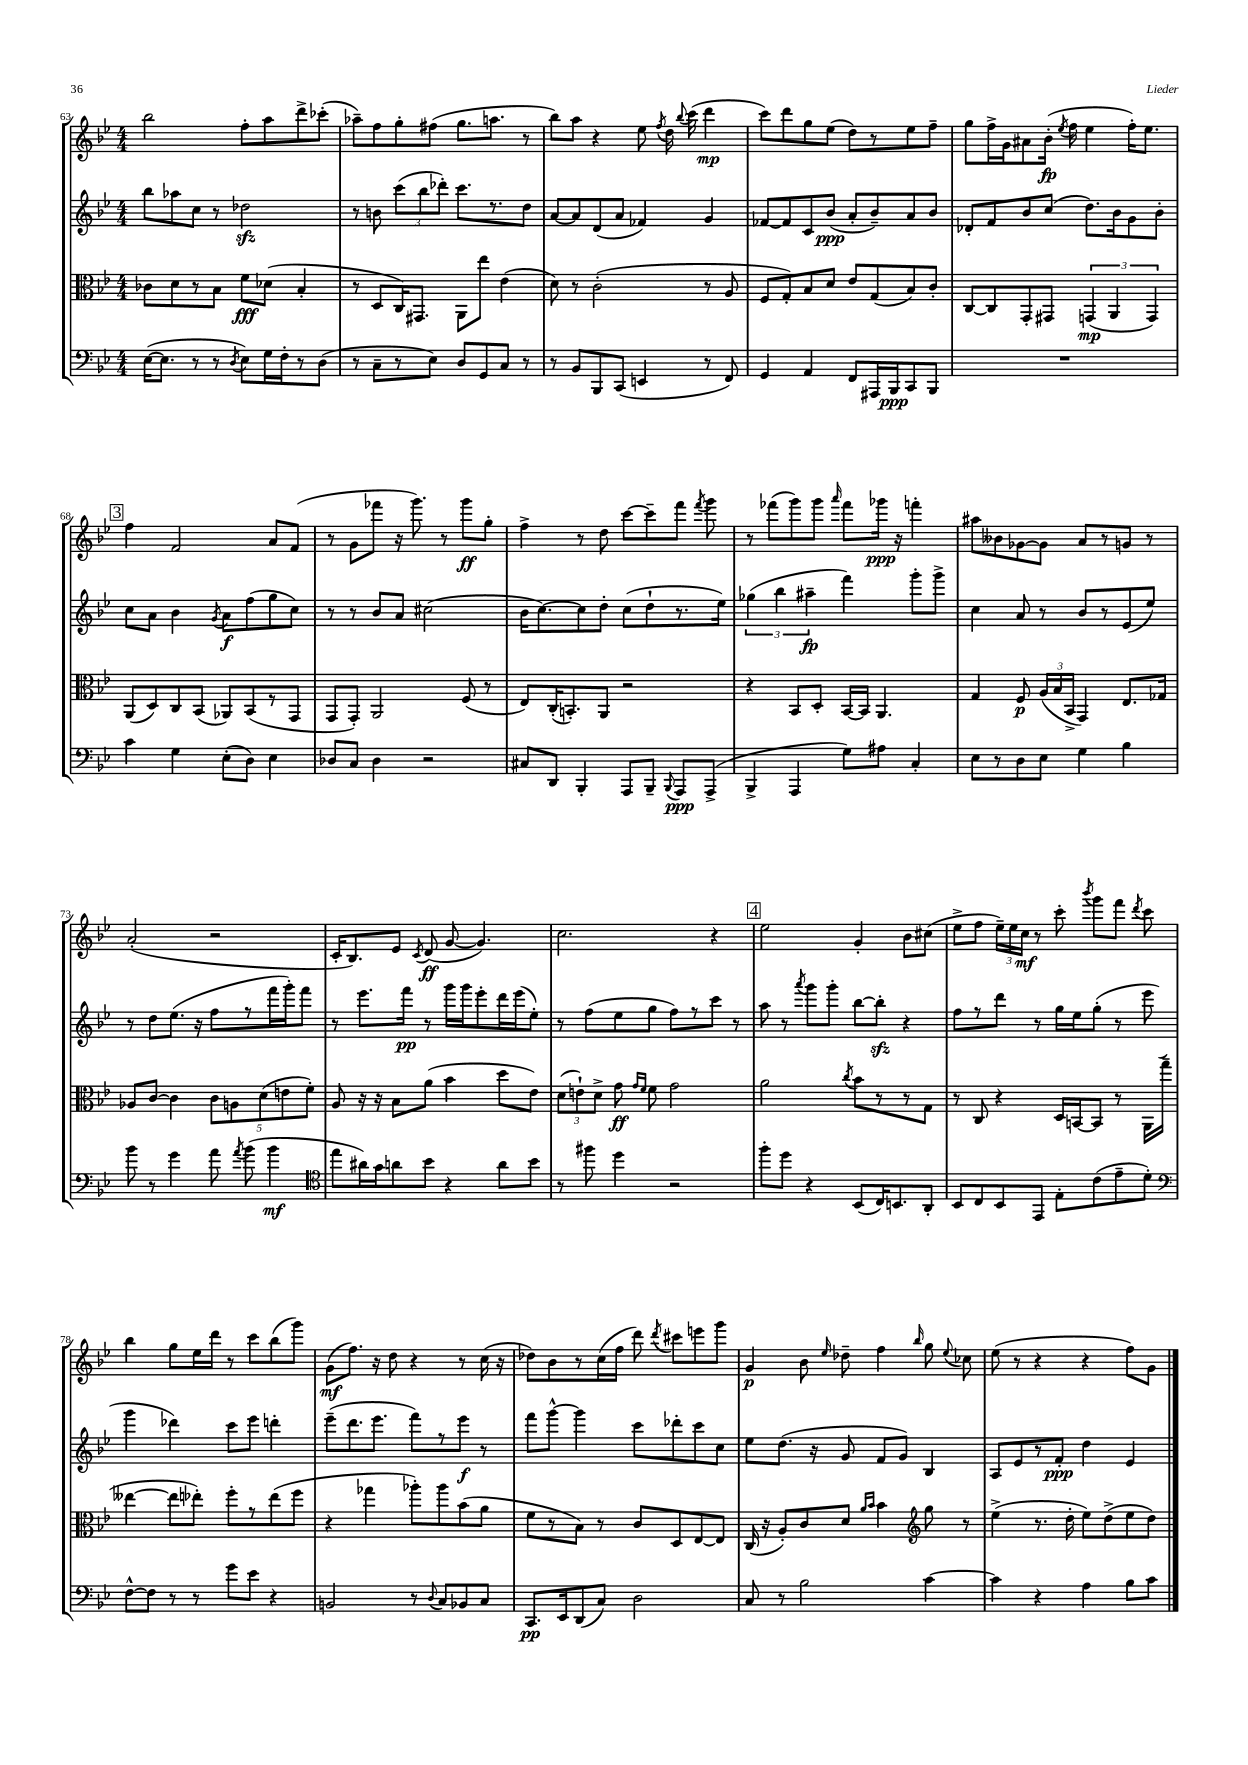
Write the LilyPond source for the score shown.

<<
\new StaffGroup <<
\new Staff = "s0" {
    \clef treble \key bes \major \numericTimeSignature \time 4/4
    \autoBeamOff bes''2 f''8[-. a''8 d'''8-> ces'''8]-.( |
    aes''8[--) f''8 g''8-. fis''8]( g''8.[ a''8.] r8 |
    bes''8[) a''8] r4 ees''8 \acciaccatura { f''8 } d''16 \appoggiatura { bes''8 } c'''16( d'''4\mp |
    c'''8[) d'''8 g''8 ees''8]( d''8[) r8 ees''8 f''8]-- |
    g''8[ f''16-> g'16 ais'8 bes'16]-.\fp( \acciaccatura { ees''8 } f''16 ees''4 f''16[-.) ees''8.] |
    \mark \markup { \box "3" } f''4 f'2 a'8[ f'8]( |
    r8 g'8[ fes'''8] r16 g'''8.) r8 g'''8[\ff g''8]-. |
    f''4-> r8 d''8 c'''8[~ c'''8-- f'''8] \acciaccatura { f'''8 } g'''8 |
    r8 fes'''8[( g'''8) g'''8] \grace { a'''16 } fes'''8[ ges'''16]\ppp r16 f'''4-. |
    ais''8[ beses'8 ges'8~ ges'8] a'8[ r8 g'8] r8 |
    a'2-.( r2 |
    c'16[-. bes8.) ees'8] \acciaccatura { c'8 } d'8\ff( g'8~ g'4.) |
    c''2. r4 |
    \mark \markup { \box "4" } ees''2 g'4-. bes'8[ cis''8]( |
    ees''8[-> f''8] \tuplet 3/2 { ees''16[--) ees''16 c''16]\mf } r8 c'''8-. \acciaccatura { bes'''8 } g'''8[ f'''8] \acciaccatura { d'''8 } c'''8 |
    bes''4 g''8[ ees''16 d'''16] r8 c'''8[ bes''8( g'''8]) |
    g'8[\mf( f''8.]) r16 d''8 r4 r8 c''16( r16 |
    des''8[) bes'8 r8 c''16( f''16] d'''8) \acciaccatura { d'''8 } cis'''8[ e'''8 g'''8] |
    g'4\p bes'8 \grace { ees''16 } des''8-- f''4 \grace { bes''16 } g''8 \appoggiatura { ees''8 } ces''8 |
    ees''8( r8 r4 r4 f''8[) g'8] \bar "|." |
}
\new Staff = "s1" {
    \clef treble \key bes \major \numericTimeSignature \time 4/4
    \autoBeamOff bes''8[ aes''8 c''8] r8 des''2\sfz |
    r8 b'8 \tuplet 3/2 { c'''8[( bes''8 des'''8]-.) } c'''8.[ r8. d''8] |
    a'8[~ a'8 d'8( a'8] fes'4) g'4 |
    fes'8[~ fes'8 c'8 bes'8]\ppp( a'8[-. bes'8--) a'8 bes'8] |
    des'8[-. f'8 bes'8 c''8]( d''8.[) bes'16 g'8 bes'8]-. |
    \mark \markup { \box "3" } c''8[ a'8] bes'4 \acciaccatura { g'8 } a'8[\f f''8( g''8 c''8]) |
    r8 r8 bes'8[ a'8] cis''2( |
    bes'16[ c''8.~) c''8 d''8]-. c''8[( d''8-! r8. ees''16]) |
    \tuplet 3/2 { ges''4( bes''4 ais''4--\fp } f'''4) g'''8[-. g'''8]-> |
    c''4 a'8 r8 bes'8[ r8 ees'8( ees''8]) |
    r8 d''8[ ees''8.]( r16 f''8[ r8 f'''16 g'''16-.) f'''8] |
    r8 ees'''8.[ f'''16]\pp r8 g'''16[ g'''16 ees'''8-. d'''16 ees'''16( ees''8]-.) |
    r8 f''8[( ees''8 g''8] f''8[) r8 c'''8] r8 |
    \mark \markup { \box "4" } a''8 r8 \acciaccatura { a'''8 } g'''8[ g'''8]-. bes''8[~ bes''8]-.\sfz r4 |
    f''8[ r8 d'''8] r8 g''16[ ees''16 g''8]-.( r8 ees'''8 |
    g'''4 des'''4) c'''8[ ees'''8] d'''4-. |
    ees'''8[--( d'''8. ees'''8.] f'''8[) r8 ees'''8]\f r8 |
    f'''8[ g'''8]~-^ g'''4 c'''8[ des'''8-. c'''8 c''8] |
    ees''8[ d''8.]( r16 g'8 f'8[ g'8]) bes4 |
    a8[ ees'8 r8 f'8]-.\ppp d''4 ees'4 \bar "|." |
}
\new Staff = "s2" {
    \clef alto \key bes \major \numericTimeSignature \time 4/4
    \autoBeamOff ces'8[ d'8 r8 bes8] f'8[\fff des'8]( bes4-. |
    r8 d8[ c16) gis,8.] a,8[ ees''8] ees'4( |
    d'8) r8 c'2-.( r8 a8 |
    f8[ g8-.) bes8 d'8] ees'8[ g8( bes8) c'8]-. |
    c8[~ c8 g,8-. gis,8] \tuplet 3/2 { g,4\mp( a,4 g,4) } |
    \mark \markup { \box "3" } a,8[( d8) c8 bes,8]( aes,8[) bes,8( r8 g,8] |
    g,8[ g,8]-.) a,2 f8( r8 |
    ees8[) c16-.( b,8.-.) a,8] r2 |
    r4 bes,8[ d8]-. bes,16[~ bes,16] a,4. |
    g4 f8\p \tuplet 3/2 { a16[( bes16 bes,16]-> } g,4) ees8.[ ges16] |
    aes8[ c'8]~ c'4 \tuplet 5/4 { c'8[ a8 d'8( e'8 f'8]-.) } |
    a8 r16 r16 bes8[ a'8]( bes'4 d''8[ ees'8]) |
    \tuplet 3/2 { d'8[( e'8-!) d'8]-> } g'8\ff \grace { g'16[ f'16] } f'8 g'2 |
    \mark \markup { \box "4" } a'2 \acciaccatura { c''8 } bes'8[ r8 r8 g8] |
    r8 c8 r4 d16[ b,16~ b,8] r8 a,16[ g''16]--( |
    eeses''4~ eeses''8[ ees''8]-.) f''8[-. r8 ees''8( f''8] |
    r4 ges''4 aes''8[-.) aes''8 bes'8( a'8] |
    f'8[ r8 bes8]) r8 c'8[ d8 ees8~ ees8] |
    c16( r16 a8[-.) c'8 d'8] \grace { a'16[ bes'16] } bes'4 \clef treble g''8 r8 |
    ees''4->( r8. d''16-. ees''8[) d''8->( ees''8 d''8]) \bar "|." |
}
\new Staff = "s3" {
    \clef bass \key bes \major \numericTimeSignature \time 4/4
    \autoBeamOff ees16[~( ees8.] r8 r8 \acciaccatura { d8 } ees8[) g16 f16-. r8 d8]( |
    r8 c8[-- r8 ees8]) d8[ g,8 c8] r8 |
    r8 bes,8[ bes,,8 c,8]( e,4 r8 f,8) |
    g,4 a,4 f,8[ ais,,16 bes,,16\ppp c,8 bes,,8] |
    R1 |
    \mark \markup { \box "3" } c'4 g4 ees8[-.( d8]) ees4 |
    des8[ c8] des4 r2 |
    cis8[ d,8] bes,,4-. a,,8[ bes,,8]-- \appoggiatura { bes,,8 } a,,8[\ppp a,,8]->( |
    bes,,4-> a,,4 g8[) ais8] c4-. |
    ees8[ r8 d8 ees8] g4 bes4 |
    bes'8 r8 g'4 a'8 \acciaccatura { a'8 } bes'8( bes'4\mf |
    \clef tenor ees''8[ ais'16) g'16 a'8 bes'8] r4 a'8[ bes'8] |
    r8 fis''8 d''4 r2 |
    \mark \markup { \box "4" } f''8[-. d''8] r4 bes,8[( c16) b,8. a,8]-. |
    bes,8[ c8 bes,8 ees,8] ees8[-. c'8( ees'8-- d'8]-.) |
    \clef bass f8[~-^ f8] r8 r8 g'8[ ees'8] r4 |
    b,2 r8 \appoggiatura { d8 } c8[ bes,8 c8] |
    c,8.[\pp ees,16 d,8( c8]) d2 |
    c8 r8 bes2 c'4~ |
    c'4 r4 a4 bes8[ c'8] \bar "|." |
}
>>
>>
\layout { \context { \Score currentBarNumber = #63 } }
